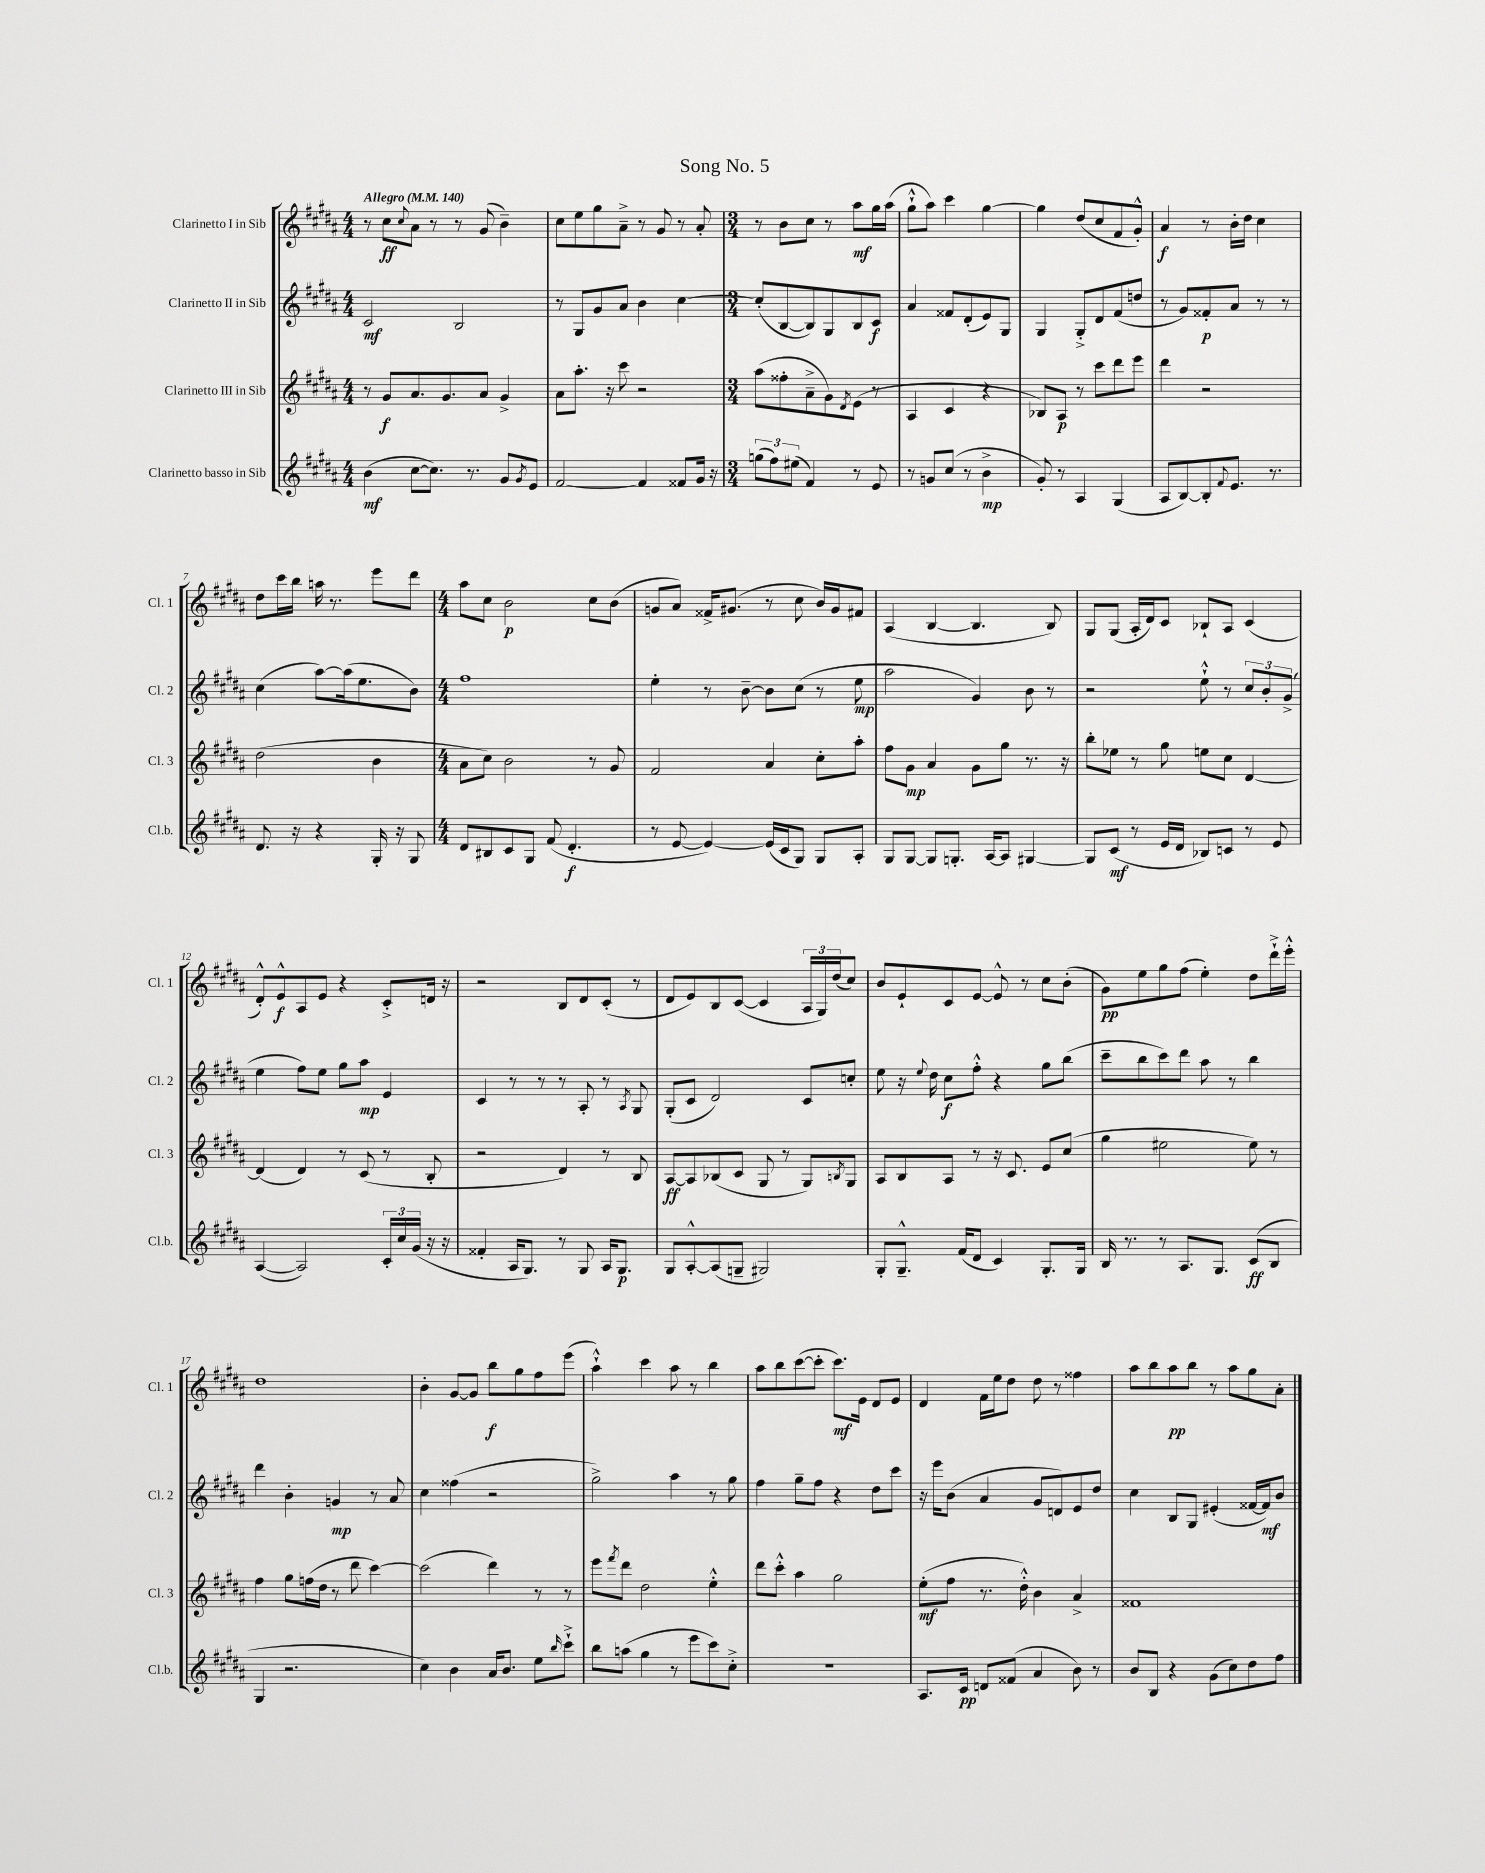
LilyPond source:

\header { title = "Song No. 5" }
<<
\new StaffGroup <<
\new Staff = "s0" \with { instrumentName = "Clarinetto I in Sib" shortInstrumentName = "Cl. 1" } {
    \clef treble \key b \major \numericTimeSignature \time 4/4 \tempo "Allegro" 4 = 140
    r8 cis''8\ff \appoggiatura { cis''8 } ais'8 r8 r8 gis'8( b'4--) |
    cis''8 e''8 gis''8 ais'8---> r8 gis'8 r8 ais'8-. |
    \numericTimeSignature \time 3/4 r8 b'8 cis''8 r8 ais''8\mf gis''16 ais''16( |
    gis''8-!-^ ais''8) cis'''4 gis''4~ |
    gis''4 dis''8( cis''8 fis'8 gis'8-.-^) |
    ais'4\f r8 b'16-. dis''16 cis''4 |
    dis''8 cis'''16 b''16 a''16 r8. e'''8 dis'''8 |
    \numericTimeSignature \time 4/4 ais''8 cis''8 b'2\p cis''8 b'8( |
    g'8 ais'8) fisis'16-> gis'8.( r8 cis''8 b'16) gis'16 fis'8 |
    ais4( b4~ b4. b8) |
    gis8 gis8( ais16-. dis'16) cis'8 bes8-! ais8 cis'4( |
    dis'8-.-^) e'8-^\f ais8 e'8 r4 cis'8-.-> d'16 r16 |
    r2 b8 dis'8 cis'8-.( r8 |
    dis'8 e'8) b8 cis'8~( cis'4 \tuplet 3/2 { ais16 gis16) dis''16( } cis''8) |
    b'8 e'8-! cis'8 e'8~ e'8-^ r8 cis''8 b'8-.( |
    gis'8\pp) e''8 gis''8 fis''8( e''4-.) dis''8 dis'''16-!-> e'''16-.-^ |
    dis''1 |
    b'4-. gis'8~ gis'8 b''8\f gis''8 fis''8 e'''8( |
    ais''4-!-^) cis'''4 ais''8 r8 b''4 |
    ais''8 b''8 cis'''8~( cis'''8-. cis'''8.\mf) e'16 dis'8 e'8 |
    dis'4 fis'16 e''16 dis''8 dis''8 r8 fisis''4 |
    ais''8 b''8 ais''8\pp b''8 r8 ais''8 gis''8 ais'8-. \bar "|." |
}
\new Staff = "s1" \with { instrumentName = "Clarinetto II in Sib" shortInstrumentName = "Cl. 2" } {
    \clef treble \key b \major \numericTimeSignature \time 4/4
    cis'2\mf b2 |
    r8 gis8 gis'8 ais'8 b'4 cis''4~ |
    \numericTimeSignature \time 3/4 cis''8-.( b8~ b8) gis8 b8 cis'8\f |
    ais'4 fisis'8 dis'8-.( e'8) gis8 |
    gis4 gis8-.-> dis'8 fis'8( d''8 |
    r8 gis'8) fisis'8-.\p ais'8 r8 r8 |
    cis''4( ais''8~) ais''16( e''8. b'8) |
    \numericTimeSignature \time 4/4 fis''1 |
    e''4-. r8 b'8~-- b'8 cis''8( r8 e''8\mp |
    ais''2 gis'4) b'8 r8 |
    r2 e''8-!-^ r8 \tuplet 3/2 { cis''8 b'8-. gis'8->( } |
    e''4 fis''8) e''8 gis''8 ais''8\mp e'4 |
    cis'4 r8 r8 r8 ais8-. r8 \acciaccatura { ais8 } gis8 |
    gis8-.( cis'8 dis'2) cis'8 c''8-. |
    e''8 r16 \appoggiatura { e''8 } dis''16 cis''8\f fis''8-.-^ r4 gis''8 b''8( |
    cis'''8-- b''8 cis'''8) dis'''8 ais''8 r8 b''4 |
    dis'''4 b'4-. g'4\mp r8 ais'8 |
    cis''4 fisis''4( r2 |
    gis''2->) ais''4 r8 gis''8 |
    fis''4 gis''8-- fis''8 r4 dis''8 cis'''8 |
    r16 e'''16 b'8( ais'4 gis'8 d'8) e'8 dis''8 |
    cis''4 b8 gis8 eis'4-.( fisis'16~ fisis'16\mf) b'8 \bar "|." |
}
\new Staff = "s2" \with { instrumentName = "Clarinetto III in Sib" shortInstrumentName = "Cl. 3" } {
    \clef treble \key b \major \numericTimeSignature \time 4/4
    r8 gis'8\f ais'8. gis'8. ais'8 gis'4-> |
    ais'8 ais''8.-. r16 cis'''8 r2 |
    \numericTimeSignature \time 3/4 ais''8( fisis''8-. ais'8---> gis'8) \acciaccatura { dis'8 } e'8( r8 |
    ais4 cis'4 r4 |
    bes8) ais8\p r8 cis'''8 dis'''8 e'''8 |
    dis'''4 r2 |
    dis''2( b'4 |
    \numericTimeSignature \time 4/4 ais'8 cis''8) b'2 r8 gis'8 |
    fis'2 ais'4 cis''8-. ais''8-. |
    fis''8 gis'8\mp ais'4 gis'8 gis''8 r8. r16 |
    b''8-. ees''8 r8 gis''8 e''8 cis''8 dis'4~ |
    dis'4( dis'4) r8 cis'8( r8 b8-. |
    r2 dis'4) r8 b8 |
    ais8~\ff ais8 bes8( cis'8 gis8 r8 gis8) \acciaccatura { b8 } gis8 |
    ais8 b8 ais8 r8 r16 cis'8. e'8 cis''8( |
    gis''4 eis''2 eis''8) r8 |
    fis''4 gis''8 f''16( dis''16 r8 dis'''8 cis'''4~) |
    cis'''2( dis'''4) r8 r8 |
    e'''8 \acciaccatura { fis'''8 } dis'''8 dis''2 e''4-.-^ |
    dis'''8 cis'''8-.-^ ais''4 gis''2 |
    e''8-.\mf( fis''8 r8. dis''16-.-^) b'4 ais'4-> |
    fisis'1 \bar "|." |
}
\new Staff = "s3" \with { instrumentName = "Clarinetto basso in Sib" shortInstrumentName = "Cl.b." } {
    \clef treble \key b \major \numericTimeSignature \time 4/4
    b'4\mf( cis''8~ cis''8.) r8. gis'8 \acciaccatura { gis'8 } e'8 |
    fis'2~ fis'4 fisis'8 gis'16 r16 |
    \numericTimeSignature \time 3/4 \tuplet 3/2 { g''8( fis''8) eis''8( } fis'4) r8 e'8 |
    r8 g'8 cis''8( r8 b'4->\mp |
    gis'8-.) r8 ais4 gis4( |
    ais8 b8~) b8-. \appoggiatura { fis'8 } e'8. r8. |
    dis'8. r16 r4 gis16-. r16 gis8 |
    \numericTimeSignature \time 4/4 dis'8 bis8 cis'8 gis8 fis'8( dis'4.-.\f |
    r8 e'8~ e'4~) e'16( cis'16 gis8) gis8 ais8-. |
    gis8 gis8~ gis8 g8.-. ais16~ ais8 gis4~ |
    gis8 cis'8\mf( r8 e'16 dis'16 bes8) c'8 r8 e'8 |
    ais4~( ais2) \tuplet 3/2 { cis'16-. cis''16 gis'16( } r16 r16 |
    fisis'4-. ais16 gis8.) r8 gis8 ais16 gis8.\p |
    gis8 ais8~-.-^ ais8( g8-- gis2) |
    gis8-. gis8.---^ fis'16( dis'8 cis'4) gis8.-. gis16 |
    b16 r8. r8 ais8. gis8. cis'8\ff( b8 |
    gis4 r2. |
    cis''4) b'4 ais'16 b'8. e''8 \grace { b''16 } cis'''8-!-> |
    b''8 a''8( gis''4 r8 e'''8 cis'''8) cis''8-.-> |
    r1 |
    ais8. cis'16\pp d'8 fisis'8( ais'4 b'8) r8 |
    b'8 b8 r4 gis'8( cis''8) dis''8 fis''8 \bar "|." |
}
>>
>>
